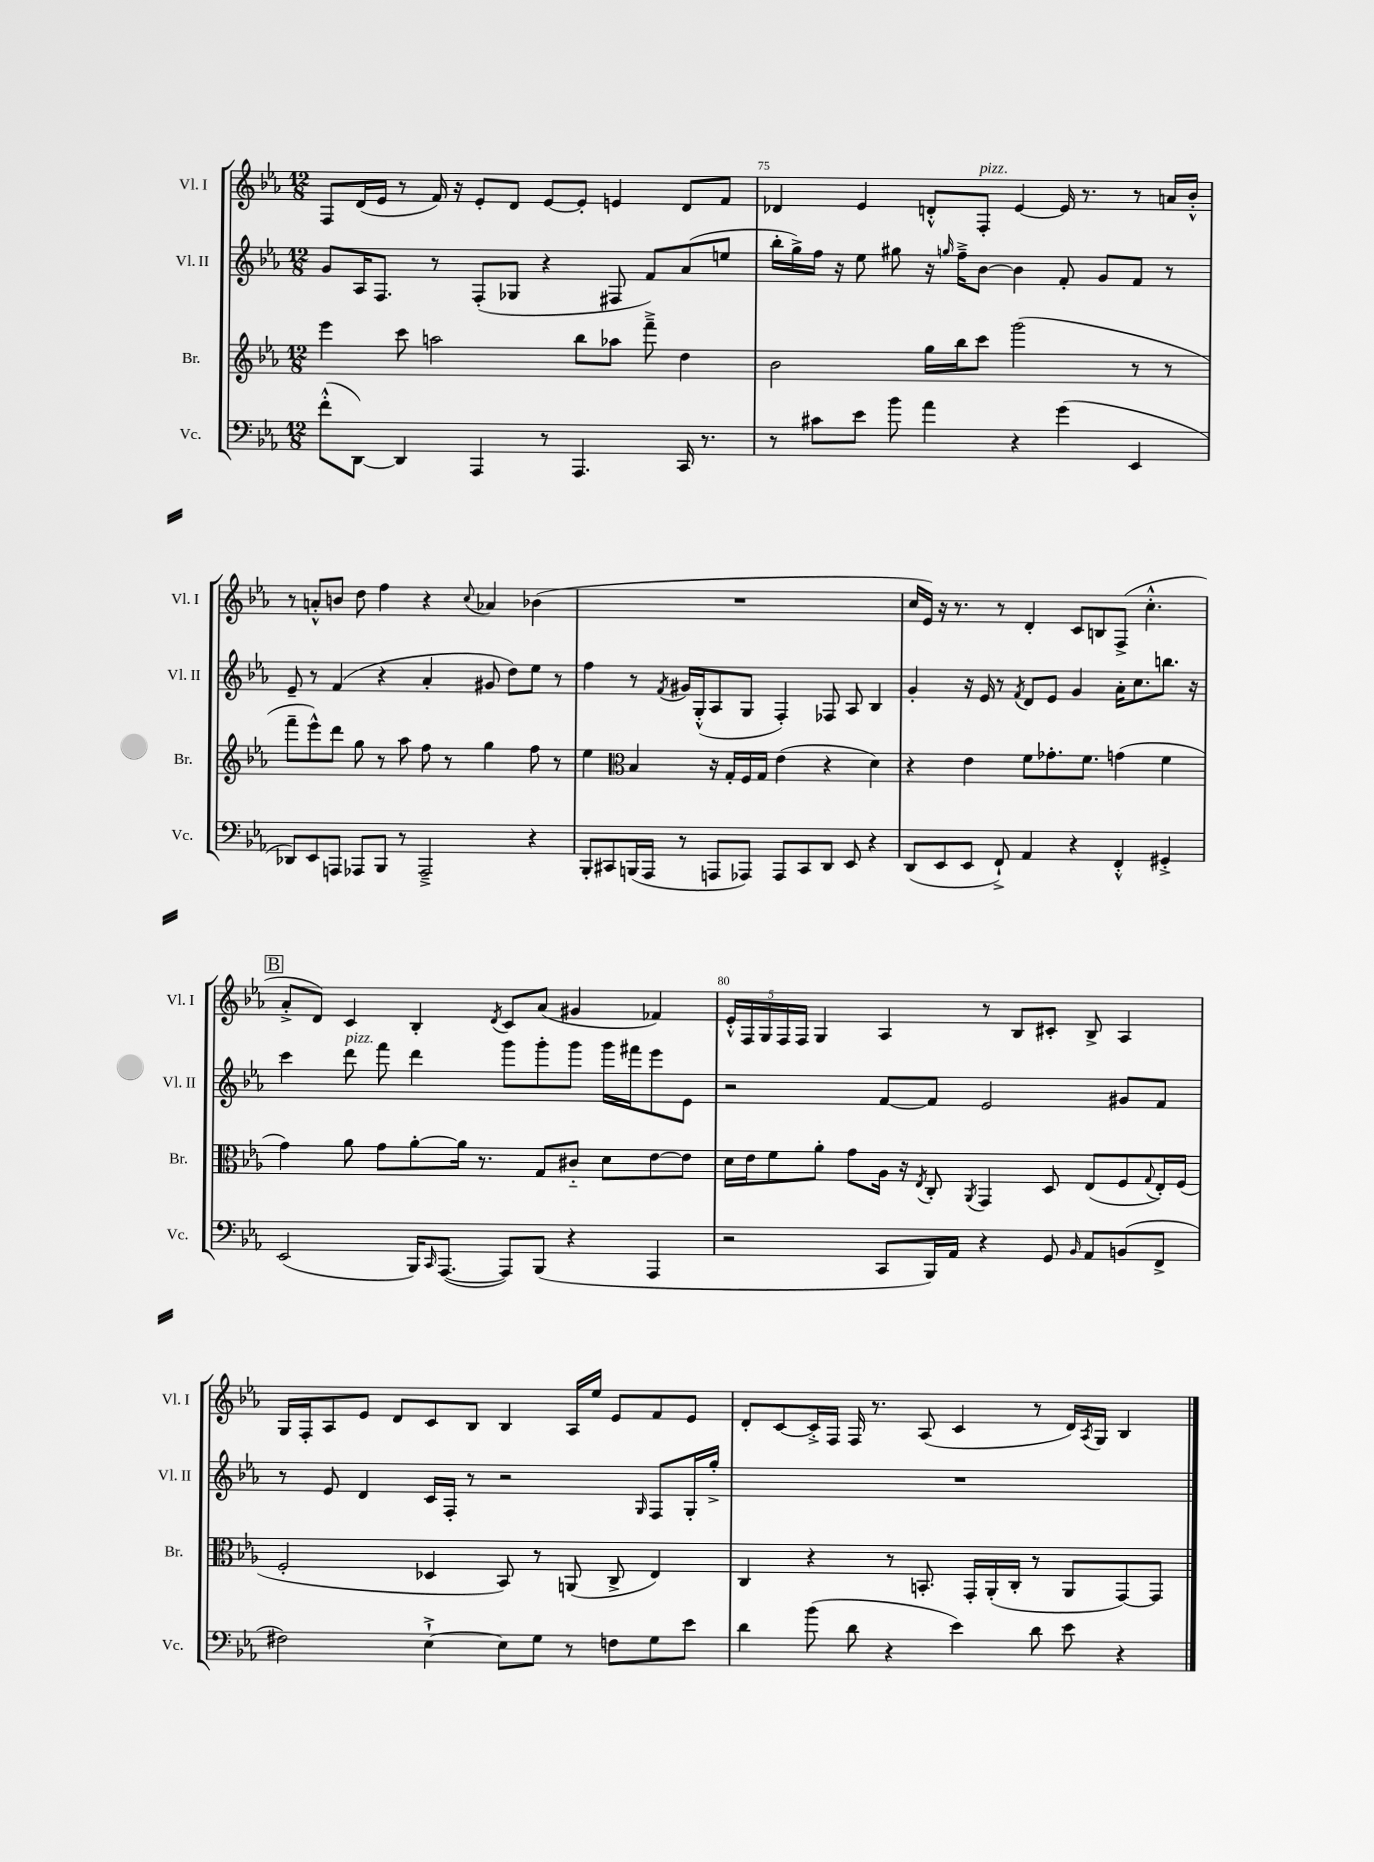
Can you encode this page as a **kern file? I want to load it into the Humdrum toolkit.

**kern	**kern	**kern	**kern
*part4	*part3	*part2	*part1
*staff4	*staff3	*staff2	*staff1
*I"Vc.	*I"Br.	*I"Vl. II	*I"Vl. I
*I'Vc.	*I'Br.	*I'Vl. II	*I'Vl. I
*clefF4	*clefG2	*clefG2	*clefG2
*k[b-e-a-]	*k[b-e-a-]	*k[b-e-a-]	*k[b-e-a-]
*M12/8	*M12/8	*M12/8	*M12/8
=74	=74	=74	=74
(8f'^^\L	4eee-\	8g/L	8F/L
[8DD\J)	.	16A-/K	(16d/L
.	.	8.F/J	16e-/JJ
4DD/]	8ccc\	.	8r
.	2aan\	8r	16f/)
.	.	.	16r
4AAA-/	.	(8F'/L	8e-'/L
.	.	8G-X/J	8d/J
8r	.	4r	[8e-/L
4.AAA-/	8bb-\L	.	8e-'/J]
.	8aa-X\J	8F#X/	4en/
.	8fff~^\	8f/L)	.
16CC/	4dd\	(8a-/	8d/L
8.r	.	.	.
.	.	8een/J	8f/J
=75	=75	=75	=75
8r	2b-\	16bb-'\LL	4d-X/
.	.	16gg^\)	.
8c#X\L	.	16ff\JJ	.
.	.	16r	.
8e-\J	.	8ee-\	4e-/
8b-\	.	8gg#X\	.
4a-\	16gg\LL	16r	8dn'^^/L
.	.	16qqggn/	.
.	16bb-\J	16ff~^\KL	.
!	!	!	!LO:TX:a:i:t=pizz.
.	8ccc\J	[8b-\J	8F'/J
4r	(2ggg\	4b-\]	[4e-/
(4g\	.	8f'/	16e-/]
.	.	.	8.r
.	.	8g/L	.
4EE-/	8r	8f/J	8r
.	8r	8r	16an/LL
.	.	.	16b-'^^/JJ
!!LO:LB:g=z
=76	=76	=76	=76
8DD-X/L)	8fff~\L	8e-~/	8r
8EE-/	8eee-^^\)	8r	8an'^^/L
8AAAn/J	8ddd\J	(4f/	8bn/J
8AAA-X/L	8gg\	.	8dd\
8BBB-/J	8r	4r	4ff\
8r	8aa-\	.	.
2AAA-~^/	8ff\	4a-'/	4r
.	8r	.	.
.	.	.	8qqcc/
.	4gg\	8g#X/	4a-X/
.	.	8dd\L)	.
4r	8ff\	8ee-\J	(4b-X\
.	8r	8r	.
=77	=77	=77	=77
8BBB-'/L	4ee-\	4ff\	1.r
8CC#X/	.	.	.
*	*clefC3	*	*
(16BBBn/L	4B-/	8r	.
16AAA-/JJ	.	.	.
.	.	8qf/	.
8r	.	16g#X/LL	.
.	.	(16G'^^/J	.
8AAAn/L	16r	8A-/	.
.	16G'/LL	.	.
8AAA-X/J)	16F/	8G/J	.
.	16G/JJ	.	.
8AAA-/L	(4e-\	4F'/)	.
8CC#/	.	.	.
8DD/J	4r	8F-X/	.
8EE-/	.	8A-/	.
4r	4d\)	4B-/	.
=78	=78	=78	=78
(8DD/L	4r	4g'/	16cc/LL
.	.	.	16e-/JJ)
8EE-/	.	.	16r
.	.	.	8.r
8EE-/J	4e-\	16r	.
.	.	16e-/	.
8FF`^/)	.	8r	8r
.	.	8qf/	.
4AA-/	8f\L	8d/L	4d'/
.	8.g-X'\	8e-/J	.
4r	.	4g/	8c/L
.	8.f\J	.	.
.	.	.	8Bn/
4FF'^^/	(4gn\	16a-'\KL	(8F^/J
.	.	8.cc\	.
.	.	.	4.cc'^^\
4GG#X'^/	4f\	8.bbn\J	.
.	.	16r	.
!!LO:LB:g=z
!!LO:REH:place=s1:t=B
=79	=79	=79	=79
(2EE-/	4g\)	4ccc\	8a-'^/L
.	.	.	8d/J)
!	!	!LO:TX:a:i:t=pizz.	!
.	8a-\	8ddd\	4c/
.	8g\L	8fff\	.
16BBB-/KL)	[8a-'\	4ddd\	4B-'/
16qqCC/	.	.	.
([8.AAA-/J	.	.	.
.	16a-\Jk]	.	.
.	8.r	.	.
.	.	.	8qd/
8AAA-/L])	.	8ggg\L	8c/L
(8BBB-/J	8G/L	8ggg'\	(8a-/J
4r	8c#X/J	8ggg\J	4g#X/
.	8d\L	16ggg\LL	.
.	.	16fff#X\J	.
4AAA-/	[8e-\	8eee-\	4f-X/)
.	8e-\J]	8e-\J	.
=80	=80	=80	=80
2r	16d\LL	2r	20e-'^^/LL
.	.	.	20F/
.	16e-\J	.	.
.	.	.	20G/
.	8f\	.	.
.	.	.	20F/
.	.	.	20F/JJ
.	8a-'\J	.	4G/
.	8g\L	.	.
8CC/L	16A-\Jk	[8f/L	4A-/
.	16r	.	.
.	8qE-/	.	.
16BBB-/L)	8C'/	8f/J]	.
16AA-/JJ	.	.	.
.	8qAA-/	.	.
4r	4GG/	2e-/	8r
.	.	.	8B-/L
8GG/	8D/	.	8c#X'/J
16qqBB-/	.	.	.
8AA-/L	(8E-/L	.	8B-^/
(8BBn/	8F/	8g#X/L	4A-/
.	8qqG/	.	.
8FF^/J	16E-'/L)	8f/J	.
.	(16F/JJ	.	.
!!LO:LB:g=z
=81	=81	=81	=81
2F#X\)	2F'/	8r	16G/LL
.	.	.	16F'/J
.	.	8e-/	8A-/
.	.	4d/	8e-/J
.	.	.	8d/L
[4E-`^\	4D-X/	16c/LL	8c/
.	.	16F'/JJ	.
.	.	8r	8B-/J
8E-\L]	8BB-/)	2r	4B-/
8G\J	8r	.	.
8r	(8AAn/	.	16A-/LL
.	.	.	16ee-/JJ
8Fn\L	8C^/	.	8e-/L
.	.	16qqG/	.
8G\	4E-/)	8F/L	8f/
8e-\J	.	16G'/L	8e-/J
.	.	16gg'^/JJ	.
=82	=82	=82	=82
4d\	4C/	1.r	8d'/L
.	.	.	[8c/
(8b-\	4r	.	16c'^/L]
.	.	.	16F/JJ
8d\	.	.	16F/
.	.	.	8.r
4r	8r	.	.
.	8.BBn'/	.	(8A-/
4e-\)	.	.	4c/
.	16GG'/LL	.	.
.	(16AA-'/	.	.
.	16C'/JJ	.	.
8d\	8r	.	8r
8e-\	8AA-/L	.	16d/LL)
.	.	.	8qA-/
.	.	.	16G/JJ
4r	[8GG/)	.	4B-/
.	8GG/J]	.	.
==	==	==	==
*-	*-	*-	*-
